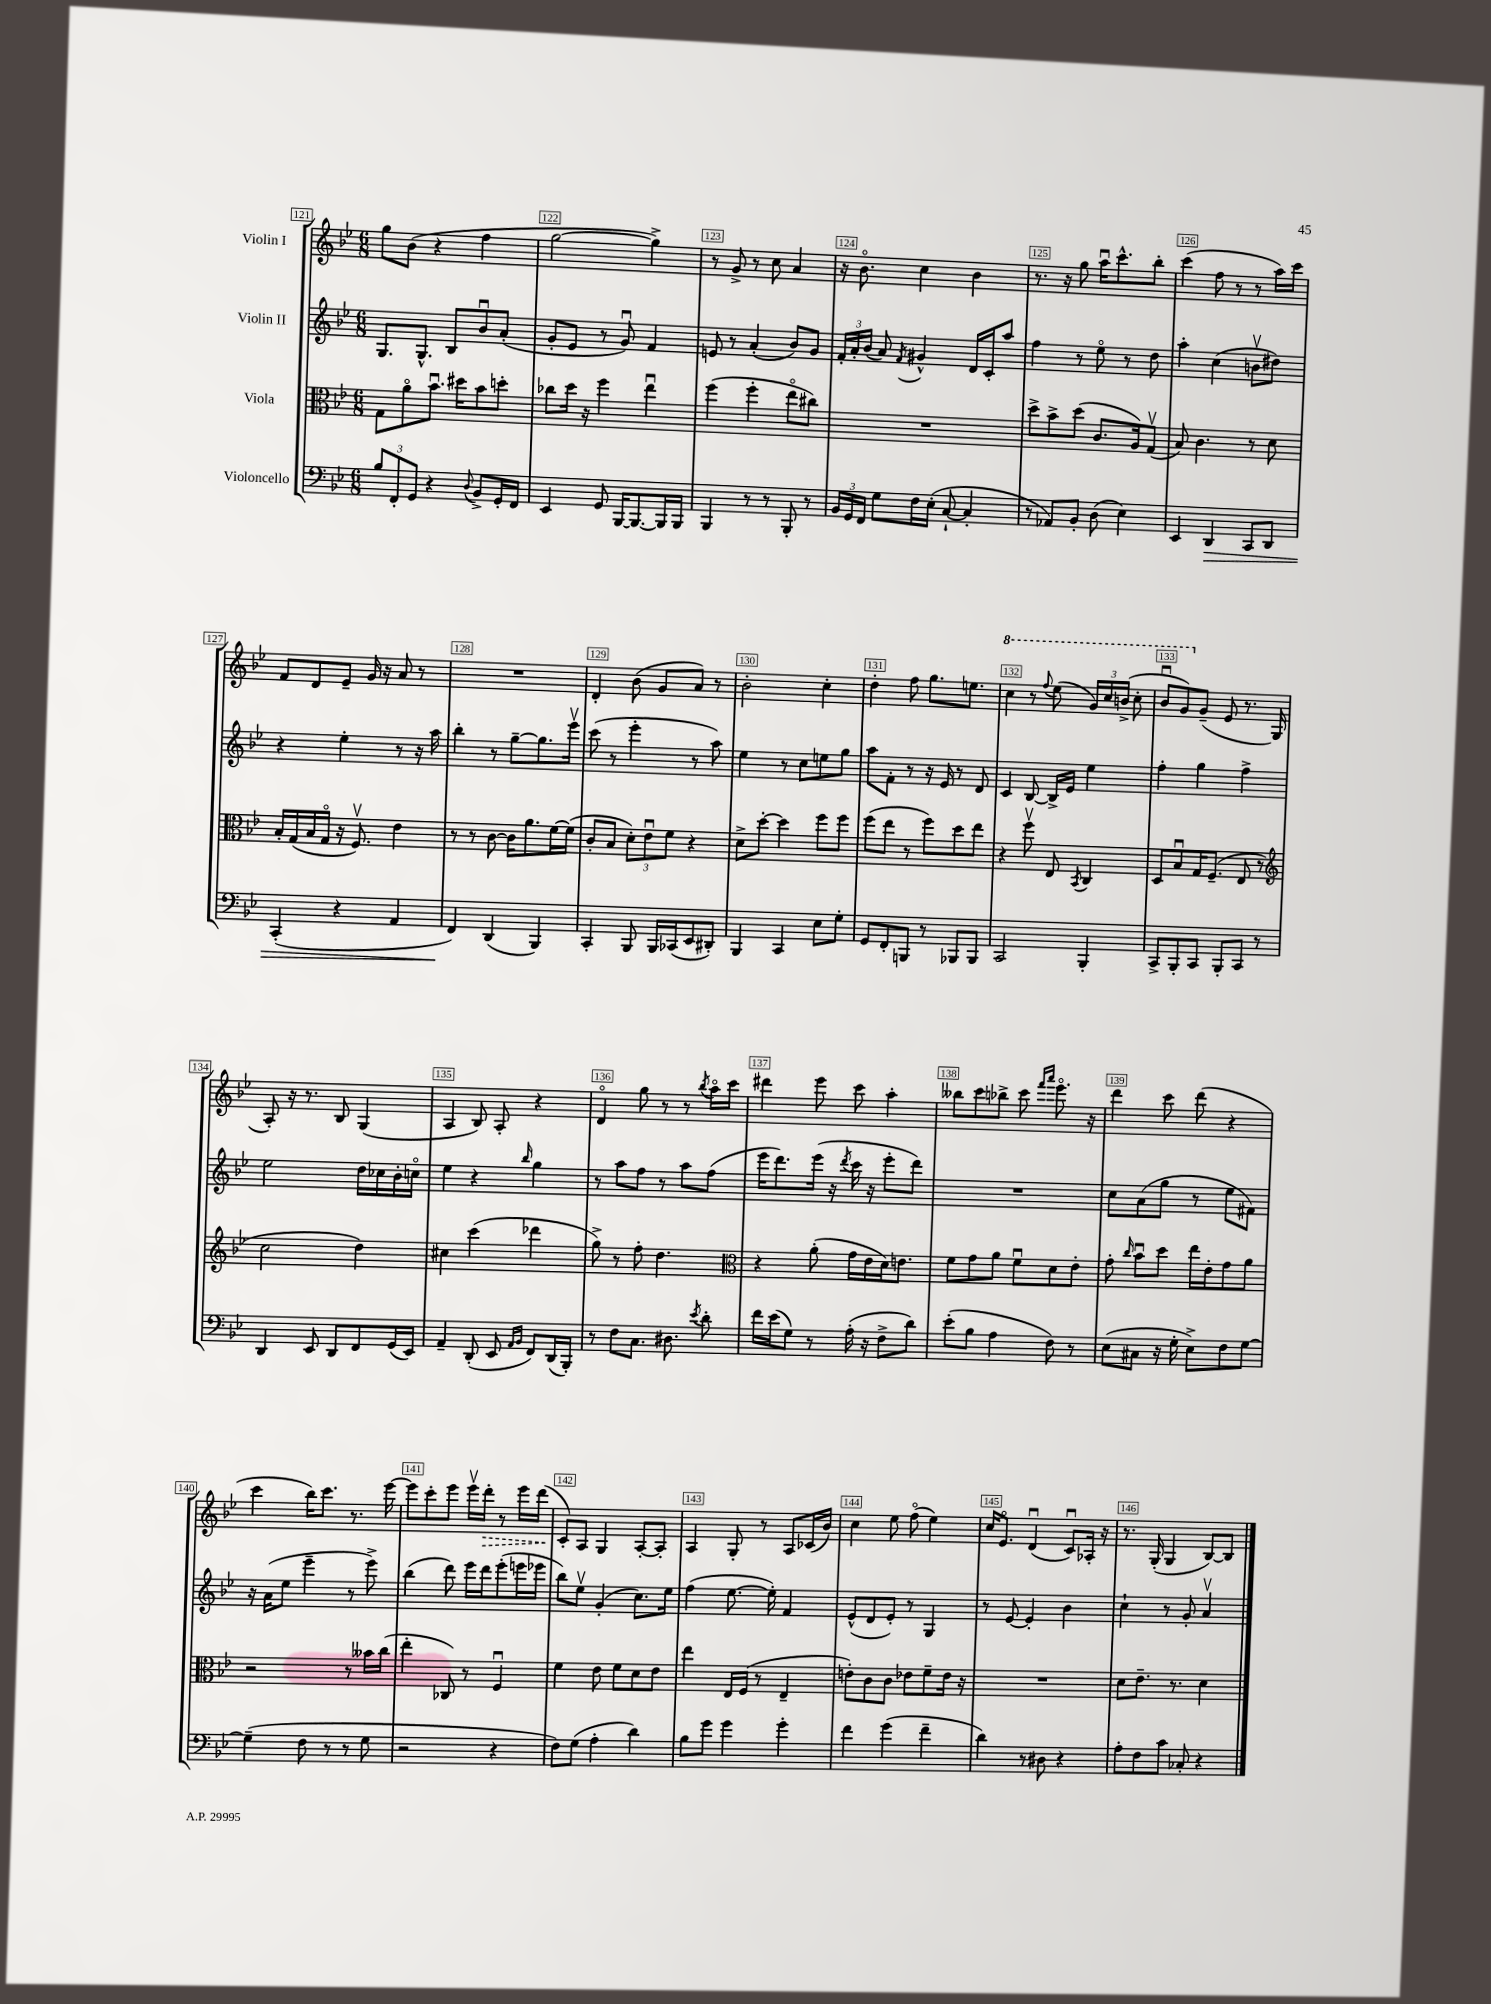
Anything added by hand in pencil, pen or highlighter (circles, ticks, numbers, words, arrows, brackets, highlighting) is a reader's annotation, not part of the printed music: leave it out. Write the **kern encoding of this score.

**kern	**kern	**kern	**kern
*staff4	*staff3	*staff2	*staff1
*clefF4	*clefC3	*clefG2	*clefG2
*k[b-e-]	*k[b-e-]	*k[b-e-]	*k[b-e-]
*M6/8	*M6/8	*M6/8	*M6/8
12B-	8G	8.G	8gg
12FF'	.	.	.
.	8ao	.	(8b-
12GG	.	.	.
.	.	8.G^^	.
4r	8.b-u	.	4r
.	.	8B-	.
.	16dd#	.	.
8qqD	.	.	.
8BB-^	8b-	8b-u	4ff
16GG'	8dd'	(8a'	.
16FF	.	.	.
=	=	=	=
4EE-	8cc-	8g'	[2gg
.	16dd	8e-	.
.	16r	.	.
8GG	4ff	8r	.
[16BBB-	.	8gu)	.
8.BBB-_	.	.	.
.	4ee-u	4f	4gg^])
16BBB-]	.	.	.
16BBB-	.	.	.
=	=	=	=
4BBB-	(4ff	8e	8r
.	.	8r	8g^
8r	4ff'	(4a'	8r
8r	.	.	8cc
8BBB-'	8ee-o	8b-)	4a
8r	8cc#)	8g	.
=	=	=	=
24BB-	2.r	24f'	16r
24GG	.	24a'	.
.	.	.	8.b-o
24FF	.	(24b-	.
8G	.	8a)	.
.	.	8qf	.
16F	.	4g#^^	4cc
(16E-'	.	.	.
[8C`	.	.	.
4C']	.	16d	4b-
.	.	16c'	.
.	.	8aa	.
=	=	=	=
8r	8dd^	4ff	8.r
8AA-)	8b-^	.	.
.	.	.	16r
8BB-'	(8dd	8r	8gg
(8D	8.c	8ee-o	16aau
.	.	.	8.ccc^^
4E-)	.	8r	.
.	16A)	.	.
.	(8Gv	8dd	8bb-'
=	=	=	=
4EE-	8B-)	4aa'	(4ccc
.	4.c	.	.
4DD	.	(4cc	8ff
.	.	.	8r
8CC	8r	8bv	8r
8DD	8d	8dd#)	16aa)
.	.	.	16ccc
=	=	=	=
(4CC'	16B-'	4r	8f
.	(16G	.	.
.	16B-	.	8d
.	16Go	.	.
4r	16r	4ee-'	8e-~
.	8.Fv)	.	.
.	.	.	16g
.	.	.	16r
4AA	4e-	8r	8a
.	.	16r	8r
.	.	16aa	.
=	=	=	=
4FF)	8r	4bb-'	2.r
.	8r	.	.
(4DD	[8c	8r	.
.	16c]	[8gg~	.
.	8.a	.	.
4BBB-)	.	8.gg]	.
.	[16f	.	.
.	(16f]	16eee-v	.
=	=	=	=
4CC'	8c'	(8ccc	4d'
.	8B-	8r	.
8BBB-	12d')	4eee-'	(8b-
.	12e-u	.	.
16BBB-	.	.	8g
.	12f	.	.
(16CC-	.	.	.
8EE-	4r	8r	8a)
8DD#')	.	8aa)	8r
=	=	=	=
4BBB-	8d^	4ee-	2b-'
.	[8dd'	.	.
4CC	4dd]	8r	.
.	.	8cc	.
8E-	8ff	8ee	4cc'
8G'	8ff	8gg	.
=	=	=	=
8GG	(8ff	8aa	4dd'
8FF'	8ee-	8f'	.
8BBB	8r	8r	8ff
8r	8ff)	16r	8.gg
.	.	16e-	.
8BBB-	8dd	8r	.
.	.	.	8.ee
8BBB-	8ee-	8d	.
=	=	=	=
2CC	4r	4c	4ccc
.	8ffv	[8B-	8r
.	.	.	8qqfff
.	8E-	16B-^]	(8eee-
.	.	16e-	.
.	8qBB-	.	.
4BBB-'	4C	4ee-	24gg)
.	.	.	24ccc
.	.	.	(24bb^
.	.	.	8ccc'
=	=	=	=
8CC^	8D	4ff'	8bb-u
8BBB-'	8B-u	.	8gg)
8CC	16G	4gg	(8g~
.	(8.F~	.	.
8BBB-'	.	.	8e-
8CC	8E-	4ff^	8.r
8r	8r	.	.
.	.	.	16G
=	=	=	=
*	*clefG2	*	*
4DD	2cc	2ee-	8A')
.	.	.	16r
.	.	.	8.r
8EE-	.	.	.
8DD	.	.	8B-
8FF	4dd)	16dd	(4G
.	.	16cc-	.
(16GG	.	16b-'	.
16EE-)	.	16cco	.
=	=	=	=
4AA~	4cc#	4ee-	4A
(8DD'	(4ccc	4r	8B-)
8EE-	.	.	8A'
16qqAA	.	.	.
16qqBB-	.	16qqbb-	.
8FF)	4ddd-	4gg	4r
(16DD	.	.	.
16BBB-')	.	.	.
=	=	=	=
8r	8gg^)	8r	4do
8F	8r	8aa	.
8.C	8ff'	8ff	8gg
.	4.dd	8r	8r
8.D#	.	.	.
.	.	8aa	8r
8qe-	.	.	8qbb-
8d'	.	(8ff	16aao
.	.	.	16ccc
=	=	=	=
*	*clefC3	*	*
16f	4r	16eee-	4ddd#
(16e-	.	8.ddd)	.
8G)	.	.	.
8r	(8a'	(16eee-	8eee-
.	.	16r	.
.	.	8qddd	.
(16A'	16g	16ccc	8ccc
16r	16e-	16r	.
8F^	16d)	8eee-'	4aa'
.	8.e	.	.
8d)	.	8ddd)	.
=	=	=	=
(8e-'	8f	2.r	8bb--
8B-	8g	.	8ccc
4A	8a	.	8bb-^
.	8fu	.	8ccc
.	.	.	16qqfff
.	.	.	16qqaaa
8F)	8d	.	8.eee-o
8r	8e-'	.	.
.	.	.	16r
=	=	=	=
(8E-	8g'	8cc	4ddd
.	16qqcc	.	.
8C#	8b-u	(8a	.
16r	8dd	8gg	8ccc
16G'	.	.	.
8E-^)	16ee-	8r	(8ddd
.	16e-'	.	.
8F	8g	8ee-	4r
[8G	8a	8f#)	.
=	=	=	=
(4G~]	2r	16r	4ccc
.	.	(16a	.
.	.	8ee-	.
8F	.	4eee-~	16bb-)
.	.	.	8.ccc
8r	.	.	.
8r	8r	8r	8.r
8G	16b--	8eee-^)	.
.	(16cc	.	[16eee-
=	=	=	=
2r	4ee-'	(4bb-	8eee-]
.	.	.	8ccc'
.	8C-)	8ddd)	8eee-
.	8r	16eee-	16eee-v
.	.	16ddd	16ddd'
4r	4Fu	(8eee-'	8r
.	.	16eee	16eee-
.	.	16eee-	(16ddd
=	=	=	=
8F)	4f	8bb-)	8c')
(8G	.	8ee-v	8A
4A'	8e-	(4g'	4G
.	8f	.	.
4d)	8d	8.cc)	[8A'
.	8e-	.	8A']
.	.	16ee-	.
=	=	=	=
8B-	4ee-	(4ff	4A
8g	.	.	.
4g	16E-	[8.ee-	8G'
.	(16F	.	.
.	8r	.	8r
.	.	16ee-'])	.
4g'	4E-~	4f	8A
.	.	.	(16c-
.	.	.	16b-)
=	=	=	=
4f	8e')	(8e-^^	4cc
.	8c	8d	.
(4g	8c	8e-')	8ee-
.	8e-	8r	(8ffo
4f~	8f~	4G	4ee-)
.	16e-	.	.
.	16r	.	.
=	=	=	=
4d)	2.r	8r	16cc
.	.	.	8.e-o
.	.	[8e-	.
8r	.	4e-']	(4du
8D#	.	.	.
4r	.	4b-	8cu)
.	.	.	16A-'
.	.	.	16r
=	=	=	=
8A'	8d	4cc`	8.r
8F	8.e-~	.	.
.	.	.	(16G'
8c	.	8r	4G
.	8.r	.	.
8C-'	.	8g'	.
4r	4d	4av	[8B-)
.	.	.	8B-]
==	==	==	==
*-	*-	*-	*-
